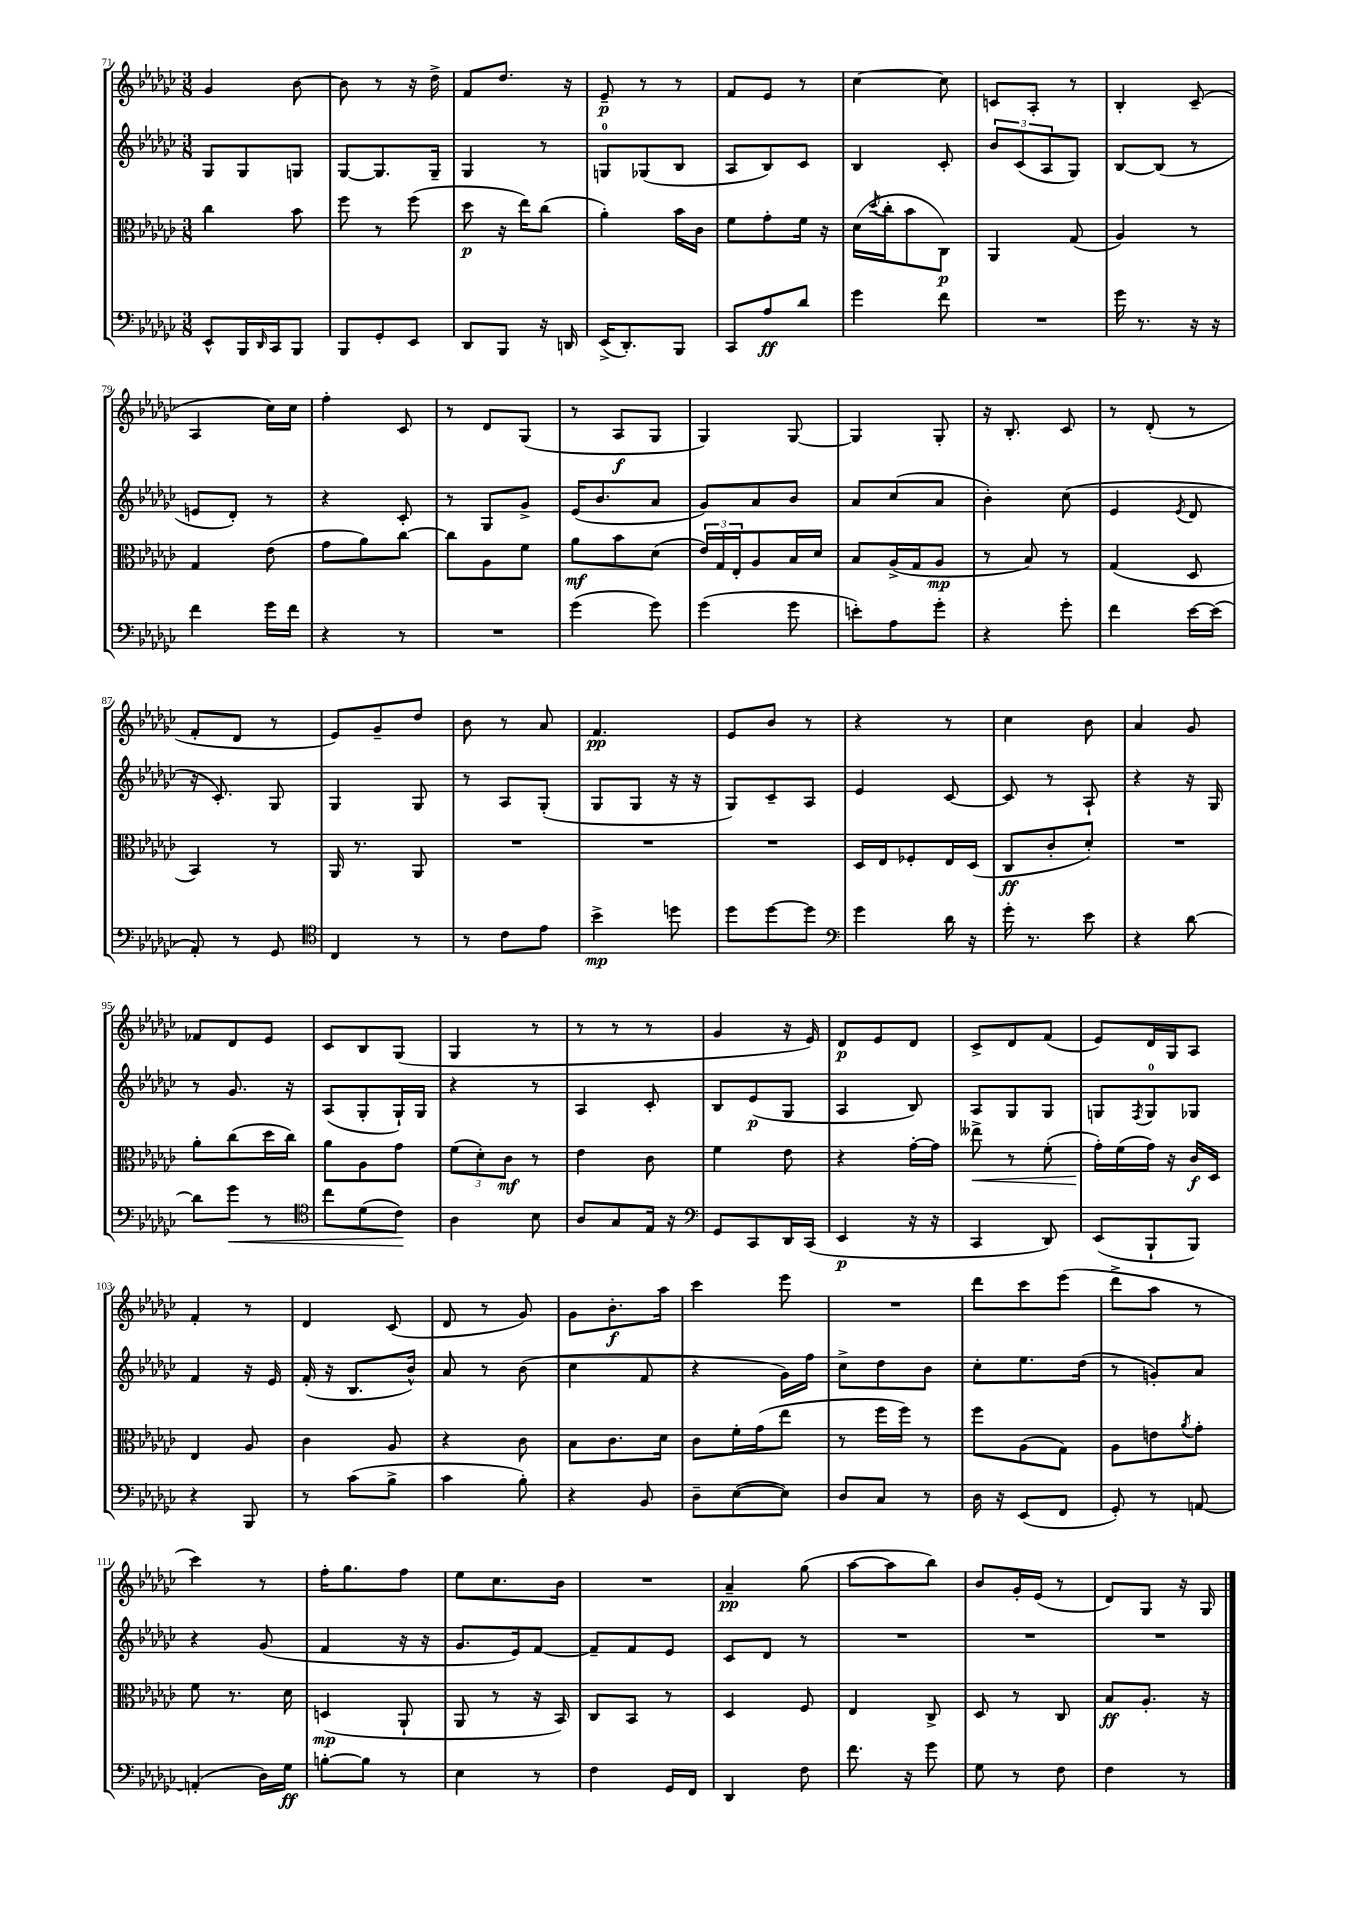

**kern	**kern	**kern	**kern
*staff4	*staff3	*staff2	*staff1
*clefF4	*clefC3	*clefG2	*clefG2
*k[b-e-a-d-g-c-]	*k[b-e-a-d-g-c-]	*k[b-e-a-d-g-c-]	*k[b-e-a-d-g-c-]
*M3/8	*M3/8	*M3/8	*M3/8
8EE-^^	4cc-	8G-	4g-
16BBB-	.	8G-	.
16qqDD-	.	.	.
16CC-	.	.	.
8BBB-	8b-	8G	[8b-
=	=	=	=
8BBB-	8ff	[8G-	8b-]
8GG-'	8r	8.G-]	8r
8EE-	(8ff	.	16r
.	.	16G-~	16dd-^
=	=	=	=
8DD-	8dd-	4G-	8f
8BBB-	16r	.	8.dd-
.	16ee-)	.	.
16r	(8cc-	8r	.
16DD	.	.	16r
=	=	=	=
(16EE-^	4a-')	8G	8e-~
8.DD-')	.	.	.
.	.	(8G-	8r
8BBB-	16b-	8B-	8r
.	16c-	.	.
=	=	=	=
8CC-	8f	8A-	8f
8A-	8g-'	8B-)	8e-
8d-	16f	8c-	8r
.	16r	.	.
=	=	=	=
4g-	(16d-	4B-	[4cc-
.	8qdd-	.	.
.	16cc-'	.	.
.	8b-	.	.
8f	8C-)	8c-'	8cc-]
=	=	=	=
4.r	4AA-	12b-	8c
.	.	(12c-	.
.	.	.	8A-'
.	.	12A-	.
.	(8G-	8G-)	8r
=	=	=	=
16g-	4A-)	[8B-	4B-'
8.r	.	.	.
.	.	(8B-]	.
16r	8r	8r	(8c-~
16r	.	.	.
=	=	=	=
4f	4G-	8e	4A-
.	.	8d-')	.
16g-	(8e-	8r	16cc-)
16f	.	.	16cc-
=	=	=	=
4r	8g-	4r	4ff'
.	8a-)	.	.
8r	[8cc-	8c-'	8c-
=	=	=	=
4.r	8cc-]	8r	8r
.	8A-	8G-	8d-
.	8f	8g-^	(8G-
=	=	=	=
(4g-	8a-	(16e-	8r
.	.	8.b-	.
.	8b-	.	8A-
8g-)	(8d-	8a-	8G-
=	=	=	=
(4g-	24e-)	8g-)	4G-)
.	24G-	.	.
.	24E-'	.	.
.	8A-	8a-	.
8g-	16B-	8b-	[8G-
.	16d-	.	.
=	=	=	=
8e')	8B-	8a-	4G-]
8A-	(16A-^	(8cc-	.
.	16G-	.	.
8g-'	8A-	8a-	8G-'
=	=	=	=
4r	8r	4b-')	16r
.	.	.	8.B-'
.	8B-)	.	.
8g-'	8r	(8cc-	8c-
=	=	=	=
4f	(4G-	4e-	8r
.	.	.	(8d-'
.	.	8qe-	.
[16e-	8D-	8d-	8r
(16e-]	.	.	.
=	=	=	=
8AA-')	4BB-)	16r	8f'
.	.	8.c-')	.
8r	.	.	8d-
8GG-	8r	8G-	8r
=	=	=	=
*clefC4	*	*	*
4C-	16AA-	4G-	8e-)
.	8.r	.	.
.	.	.	8g-~
8r	8AA-	8G-	8dd-
=	=	=	=
8r	4.r	8r	8b-
8c-	.	8A-	8r
8e-	.	(8G-'	8a-
=	=	=	=
4b-^	4.r	8G-	4.f
.	.	8G-	.
8dd	.	16r	.
.	.	16r	.
=	=	=	=
8dd-	4.r	8G-)	8e-
[8dd-	.	8c-~	8b-
8dd-]	.	8A-	8r
=	=	=	=
*clefF4	*	*	*
4g-	16D-	4e-	4r
.	16E-	.	.
.	8F-'	.	.
16d-	16E-	[8c-	8r
16r	(16D-	.	.
=	=	=	=
16g-'	8C-	8c-]	4cc-
8.r	.	.	.
.	8c-'	8r	.
8e-	8d-')	8A-`	8b-
=	=	=	=
4r	4.r	4r	4a-
[8d-	.	16r	8g-
.	.	16G-	.
=	=	=	=
8d-]	8a-'	8r	8f-
8g-	(8cc-	8.g-	8d-
8r	16dd-	.	8e-
.	16cc-)	16r	.
=	=	=	=
*clefC4	*	*	*
8cc-	8a-	(8A-	8c-
(8d-	8A-	8G-'	8B-
8c-)	8g-	16G-`)	(8G-
.	.	16G-	.
=	=	=	=
4A-	(12f	4r	4G-
.	12d-')	.	.
.	12c-	.	.
8B-	8r	8r	8r
=	=	=	=
8A-	4e-	4A-	8r
8G-	.	.	8r
16E-	8c-	8c-'	8r
16r	.	.	.
=	=	=	=
*clefF4	*	*	*
8GG-	4f	8B-	4g-
8CC-	.	(8e-	.
16DD-	8e-	8G-	16r
(16CC-	.	.	16e-)
=	=	=	=
4EE-	4r	4A-	8d-
.	.	.	8e-
16r	[16g-'	8B-)	8d-
16r	16g-]	.	.
=	=	=	=
4CC-	8ee--^	8A-	8c-^
.	8r	8G-	8d-
8DD-)	(8f'	8G-	(8f
=	=	=	=
(8EE-	16g-')	8G	8e-)
.	(16f	.	.
.	.	8qF	.
8BBB-`	16g-)	8G	16d-
.	16r	.	16G-
8BBB-)	16c-	8G-	8A-
.	16D-	.	.
=	=	=	=
4r	4E-	4f	4f'
8BBB-	8A-	16r	8r
.	.	16e-	.
=	=	=	=
8r	4c-	(16f'	4d-
.	.	16r	.
(8c-	.	8.B-	.
8B-^	8A-	.	(8c-
.	.	16b-^^)	.
=	=	=	=
4c-	4r	8a-	8d-
.	.	8r	8r
8B-')	8c-	(8b-	8g-)
=	=	=	=
4r	8B-	4cc-	8g-
.	8.c-	.	8.b-'
8BB-	.	8f	.
.	16d-	.	16aa-
=	=	=	=
8D-~	8c-	4r	4ccc-
([8E-	16f'	.	.
.	(16g-	.	.
8E-])	8ee-	16g-)	8eee-
.	.	16ff	.
=	=	=	=
8D-	8r	8cc-^	4.r
8C-	16ff	8dd-	.
.	16ff)	.	.
8r	8r	8b-	.
=	=	=	=
16D-	8ff	8cc-'	8ddd-
16r	.	.	.
(8EE-	(8A-	8.ee-	8ccc-
8FF	8G-)	.	(8eee-
.	.	(16dd-	.
=	=	=	=
8GG-')	8A-	8r	8ddd-^
8r	8e	8g')	8aa-
.	8qa-	.	.
[8AA	8g-'	8a-	8r
=	=	=	=
(4AA']	8f	4r	4ccc-)
.	8.r	.	.
16D-)	.	(8g-	8r
16G-	16d-	.	.
=	=	=	=
[8B'	(4D	4f	16ff'
.	.	.	8.gg-
8B]	.	.	.
8r	8AA-`	16r	8ff
.	.	16r	.
=	=	=	=
4E-	8AA-	8.g-	8ee-
.	8r	.	8.cc-
.	.	16e-)	.
8r	16r	[8f	.
.	16BB-)	.	16b-
=	=	=	=
4F	8C-	8f~]	4.r
.	8BB-	8f	.
16GG-	8r	8e-	.
16FF	.	.	.
=	=	=	=
4DD-	4D-	8c-	4a-~
.	.	8d-	.
8F	8F	8r	(8gg-
=	=	=	=
8.f	4E-	4.r	[8aa-
.	.	.	8aa-]
16r	.	.	.
8g-	8C-^	.	8bb-)
=	=	=	=
8G-	8D-	4.r	8b-
8r	8r	.	16g-'
.	.	.	(16e-
8F	8C-	.	8r
=	=	=	=
4F	8B-	4.r	8d-)
.	8.A-'	.	8G-
8r	.	.	16r
.	16r	.	16G-
==	==	==	==
*-	*-	*-	*-
